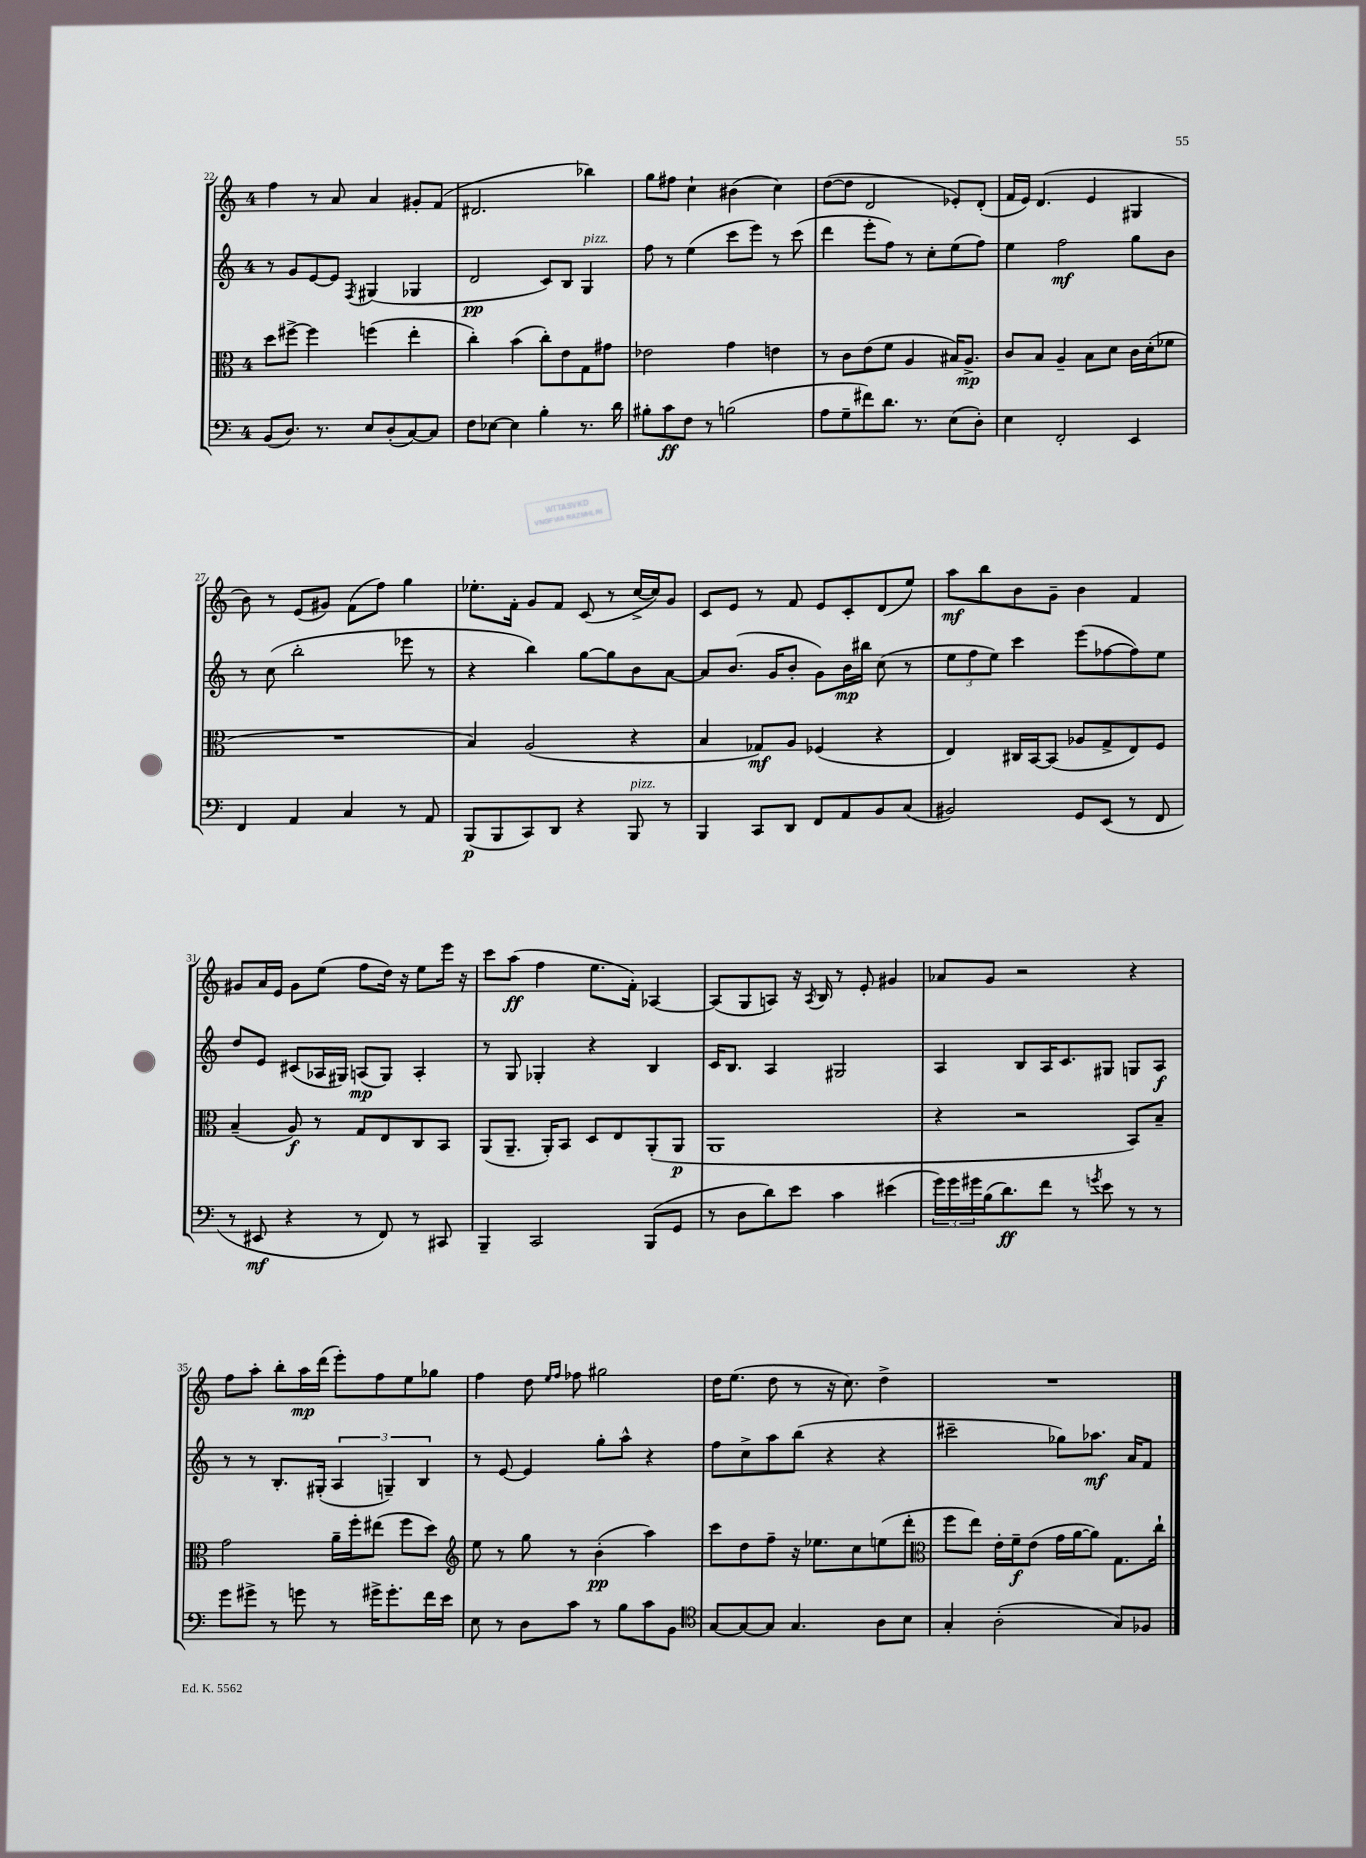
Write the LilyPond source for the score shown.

<<
\new StaffGroup <<
\new Staff = "s0" {
    \clef treble \key c \major \once \override Staff.TimeSignature.style = #'single-digit \time 4/4
    f''4 r8 a'8 a'4 gis'8-. f'8( |
    dis'2. bes''4) |
    g''8 fis''8 c''4-! bis'4( c''4) |
    d''8~( d''8 d'2 ees'8-.) d'8-.( |
    f'16 e'16) d'4.( e'4 gis4 |
    b'8) r8 e'8( gis'8) f'8( f''8) g''4 |
    ees''8.-. f'16-. g'8 f'8 c'8( r8 c''16~-> c''16) g'8 |
    c'8 e'8 r8 f'8 e'8 c'8-. d'8( e''8) |
    a''8\mf b''8 b'8 g'8-- b'4 f'4 |
    gis'8 a'16 e'16 gis'8 e''8( f''8 d''16) r16 e''8 e'''16 r16 |
    c'''8 a''8\ff( f''4 e''8. f'16-.) aes4~ |
    aes8( g8 a8) r16 \acciaccatura { a8 } b16 r8 e'8-. gis'4 |
    aes'8 g'8 r2 r4 |
    f''8 a''8-. b''8-. a''16\mp d'''16( e'''8-.) f''8 e''8 ges''8 |
    f''4 d''8 \grace { e''16 f''16 } fes''8 gis''2 |
    d''16 e''8.( d''8 r8 r16 c''8.) d''4-> |
    R1 \bar "|." |
}
\new Staff = "s1" {
    \clef treble \key c \major \once \override Staff.TimeSignature.style = #'single-digit \time 4/4
    r8 g'8 e'8~ e'8 \acciaccatura { f8 } gis4( ges4 |
    d'2\pp c'8) b8 g4^\markup { \italic "pizz." } |
    f''8 r8 e''4( c'''8 e'''8) r8 c'''8( |
    d'''4 e'''8-. f''8) r8 c''8-. e''8( f''8) |
    e''4 f''2\mf g''8 b'8 |
    r8 c''8( b''2-. ees'''8 r8 |
    r4 b''4) g''8~ g''8 b'8 a'8~ |
    a'8 b'8.( g'16 b'8-. g'8) b'16\mp bis''16 c''8( r8 |
    \tuplet 3/2 { e''8 f''8 e''8) } c'''4 e'''8( fes''8~ fes''8) e''8 |
    d''8 e'8 cis'8( aes16 gis16) a8\mp( gis8) a4-. |
    r8 g8 ges4-. r4 b4 |
    c'16 b8. a4 gis2 |
    a4 b8 a16 c'8. gis8 g8 a8\f |
    r8 r8 b8.-. gis16-.( \tuplet 3/2 { a4 g4--) b4 } |
    r8 e'8~ e'4 g''8-. a''8-^ r4 |
    f''8 c''8-> a''8 b''8( r4 r4 |
    cis'''2-- ges''8) aes''8.\mf a'16 f'8 \bar "|." |
}
\new Staff = "s2" {
    \clef alto \key c \major \once \override Staff.TimeSignature.style = #'single-digit \time 4/4
    d''8 fis''8~-> fis''4 f''4( e''4-. |
    c''4-.) b'4( c''8-.) e'8 g8 gis'8 |
    ees'2 g'4 e'4 |
    r8 c'8 e'8( f'8 a4 bis16) a8.->\mp |
    c'8 b8 a4-- b8 d'8 c'16 d'16-.( fes'8 |
    R1 |
    b4) a2( r4 |
    b4 ges8\mf) a8 fes4( r4 |
    e4) cis16 b,16~ b,8( aes8 g8-> e8) f8 |
    b4--( a8\f) r8 g8 e8 c8 b,8 |
    a,8( a,8.-- a,16-.) b,8 d8 e8 a,8-.( a,8\p |
    a,1 |
    r4 r2 b,8) b8-- |
    g'2 a'16-- f''16-. eis''8( f''8 d''8) |
    \clef treble e''8 r8 g''8 r8 b'4-.\pp( a''4) |
    c'''8 d''8 f''8-- r16 ees''8. c''8 e''8( d'''8-. |
    \clef alto f''8 e''8) e'16-. f'16--\f e'8( g'16 a'16~ a'8) g8. c''16-! \bar "|." |
}
\new Staff = "s3" {
    \clef bass \key c \major \once \override Staff.TimeSignature.style = #'single-digit \time 4/4
    b,8( d8.) r8. e8 d8-.( c8~) c8 |
    f8 ees8~ ees4 b4-. r8. d'16 |
    bis8-. c'8\ff f8 r8 b2( |
    a8 g8-- fis'8) d'8. r8. e8( d8-.) |
    e4 f,2-. e,4 |
    f,4 a,4 c4 r8 a,8 |
    b,,8\p( b,,8 c,8) d,8 r4 b,,8^\markup { \italic "pizz." } r8 |
    b,,4 c,8 d,8 f,8 a,8 b,8 c8( |
    bis,2) g,8 e,8( r8 f,8 |
    r8 eis,8\mf r4 r8 f,8) r8 cis,8 |
    b,,4-- c,2 b,,8( g,8 |
    r8 d8 d'8) e'8 c'4 eis'4( |
    \tuplet 3/2 { g'16) g'16 gis'16 } b16( d'8.\ff) f'8 r8 \acciaccatura { g'8 } e'8 r8 r8 |
    g'8 gis'8-> r8 g'8 r8 gis'16-> gis'8.-. f'16 e'16 |
    e8 r8 d8 c'8 r8 b8 c'8 b,8 |
    \clef tenor g8~ g8~ g8 g4. a8 b8 |
    g4-. a2-.( g8) fes8 \bar "|." |
}
>>
>>
\layout { \context { \Score currentBarNumber = #22 } }
